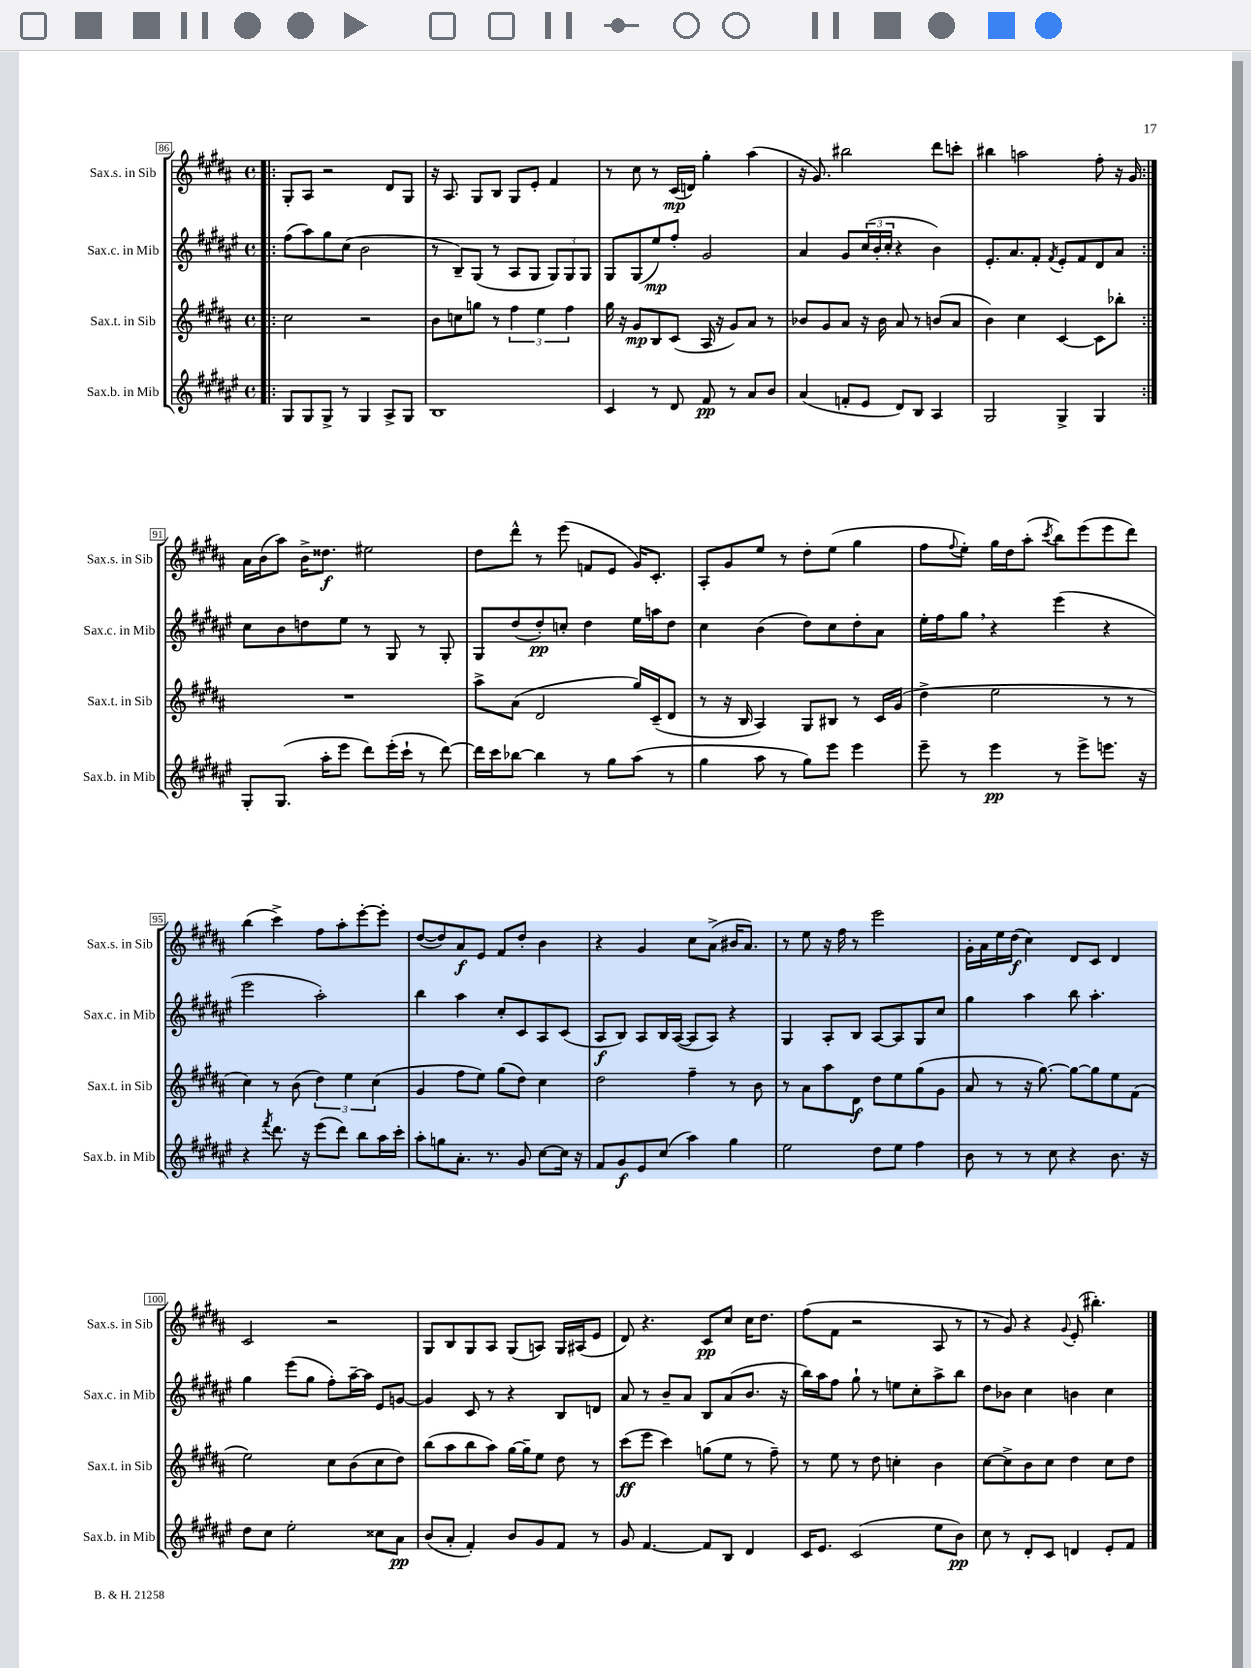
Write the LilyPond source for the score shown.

<<
\new StaffGroup <<
\new Staff = "s0" \with { instrumentName = "Sax.s. in Sib" shortInstrumentName = "Sax.s. in Sib" } {
    \clef treble \key b \major \defaultTimeSignature \time 4/4
    \repeat volta 2 { \bar ".|:" gis8-. ais8 r2 dis'8 gis8 |
    r16 ais8. gis8 b8 gis8 e'8-. fis'4 |
    r8 cis''8 r8 cis'16\mp( d'16) gis''4-. ais''4( |
    r16 gis'8.) bis''2 dis'''8 c'''8-. |
    bis''4 a''2 fis''8-. r16 gis'16 | }
    ais'16 b'16( ais''8) b'16-> disis''8.\f eis''2 |
    dis''8 dis'''8-^ r8 e'''8( f'8 e'8 gis'16) cis'8.-. |
    ais8-. gis'8 e''8 r8 dis''8-. e''8( gis''4 |
    fis''8 \appoggiatura { fis''8 } e''8-.) gis''16 dis''16 ais''8-.( \acciaccatura { cis'''8 } b''8) e'''8( e'''8 dis'''8) |
    b''4( cis'''4->) fis''8 ais''8-. e'''8~-. e'''8-. |
    dis''8~( dis''8) ais'8\f e'8 fis'8 dis''8-. b'4 |
    r4 gis'4 cis''8 ais'8->( bis'16 ais'8.) |
    r8 e''8 r16 fis''16 r8 e'''2 |
    gis'16-. ais'16 e''16 dis''16\f( cis''4) dis'8 cis'8 dis'4 |
    cis'2 r2 |
    gis8 b8 gis8 ais8 gis8( a8) gis16 ais16( e'8 |
    dis'8) r4. cis'8\pp cis''8 cis''16 dis''8. |
    fis''8( fis'8 r2 ais8 r8 |
    r8 gis'8) r4 \appoggiatura { gis'8 } e'8-.( bis''4.-.) \bar "|." |
}
\new Staff = "s1" \with { instrumentName = "Sax.c. in Mib" shortInstrumentName = "Sax.c. in Mib" } {
    \clef treble \key fis \major \defaultTimeSignature \time 4/4
    \repeat volta 2 { \bar ".|:" fis''8( ais''8) gis''8 cis''8( b'2 |
    r8 b8--) gis8( r8 ais8 gis8 \tuplet 3/2 { gis8) gis8 gis8 } |
    gis8 gis8( eis''8\mp) fis''8-. gis'2 |
    ais'4 gis'8 \tuplet 3/2 { cis''16( b'16-. cis''16-. } r4 b'4) |
    eis'8.-. ais'8. fis'8-. \acciaccatura { fis'8 } eis'8-. fis'8 dis'8 ais'8 | }
    cis''8 b'8 d''8 eis''8 r8 gis8 r8 gis8-. |
    gis8 dis''8( dis''8-.\pp) c''8-. dis''4 eis''16 a''16 dis''8 |
    cis''4 b'4( dis''8) cis''8 dis''8-. ais'8 |
    eis''16-. fis''16 gis''8 \breathe r4 eis'''4( r4 |
    eis'''2 ais''2-.) |
    b''4 ais''4 cis''8-. cis'8 ais8 cis'8( |
    ais8\f b8) ais8 b16 ais16~( ais8 ais8) r4 |
    gis4 ais8-. b8 ais8~ ais8 gis8 cis''8 |
    gis''4 ais''4 b''8 ais''4.-. |
    gis''4 eis'''8( gis''8 fis''8-.) ais''16~-- ais''16 eis'8 g'8~ |
    g'4 cis'8 r8 r4 b8 d'8 |
    ais'8 r8 b'8-- ais'8 b8 ais'8( b'8. r16 |
    b''16) ais''16 fis''8 gis''8-! r8 e''8 cis''8-. ais''8-> b''8 |
    dis''8 bes'8 cis''4 b'4 cis''4 \bar "|." |
}
\new Staff = "s2" \with { instrumentName = "Sax.t. in Sib" shortInstrumentName = "Sax.t. in Sib" } {
    \clef treble \key b \major \defaultTimeSignature \time 4/4
    \repeat volta 2 { \bar ".|:" cis''2 r2 |
    b'8 c''8 g''8 r8 \tuplet 3/2 { fis''4 e''4 fis''4 } |
    gis''16 r16 gis'8\mp b8 cis'8( ais16 r16 gis'8) ais'8 r8 |
    bes'8 gis'8 ais'8 r16 bes'16 ais'8 r8 b'8( ais'8 |
    b'4) cis''4 cis'4~ cis'8 bes''8-. | }
    R1 |
    ais''8-> ais'8( dis'2 gis''16) cis'16--( dis'8 |
    r8 r16 b16 ais4) gis8 bis8 r8 cis'16 gis'16( |
    dis''4-> e''2 r8 r8 |
    cis''4) r8 b'8( \tuplet 3/2 { dis''4) e''4 cis''4( } |
    gis'4 fis''8 e''8) gis''8( dis''8) cis''4 |
    dis''2 fis''4-- r8 b'8 |
    r8 ais'8 ais''8 dis'8\f dis''8 e''8 gis''8( gis'8 |
    ais'8 r8 r16 gis''8.~) gis''8~ gis''8 e''8 fis'8( |
    e''2) cis''8 b'8( cis''8 dis''8) |
    b''8( ais''8 b''8 ais''8) gis''16~ gis''16-- e''8 dis''8 r8 |
    cis'''8\ff( e'''8 cis'''4) g''8( e''8 r8 fis''8--) |
    r8 e''8 r8 dis''8 c''4-. b'4 |
    cis''8~ cis''8-> b'8 cis''8 dis''4 cis''8 dis''8 \bar "|." |
}
\new Staff = "s3" \with { instrumentName = "Sax.b. in Mib" shortInstrumentName = "Sax.b. in Mib" } {
    \clef treble \key fis \major \defaultTimeSignature \time 4/4
    \repeat volta 2 { \bar ".|:" gis8 gis8 gis8-> r8 gis4 ais8-> gis8 |
    b1 |
    cis'4 r8 dis'8 fis'8\pp r8 ais'8 b'8 |
    ais'4( f'8-. eis'8 dis'8) b8 ais4 |
    gis2 gis4-> gis4 | }
    gis8-. gis8.( ais''16-. eis'''8 dis'''8) eis'''16-.( cis'''16-! r8 dis'''8~) |
    dis'''16 cis'''16 bes''8~ bes''4 r8 gis''8 ais''8( r8 |
    gis''4 ais''8 r8 gis''8) eis'''8 eis'''4 |
    eis'''8-- r8 eis'''4\pp r8 eis'''8-> e'''8. r16 |
    r4 \acciaccatura { fis'''8 } dis'''8. r16 eis'''8( dis'''8) b''8 ais''16 cis'''16-. |
    ais''8-. g''8 ais'8.-. r8. gis'8 cis''8~ cis''16 r16 |
    fis'8 gis'8\f eis'8 cis''8( ais''4) gis''4 |
    eis''2 dis''8 eis''8 fis''4 |
    b'8 r8 r8 cis''8 r4 b'8. r16 |
    dis''8 cis''8 eis''2-. cisis''8 ais'8\pp |
    b'8( ais'8-. fis'4-.) b'8 gis'8 fis'8 r8 |
    gis'8 fis'4.~ fis'8 b8 dis'4 |
    cis'16 eis'8. cis'2( eis''8 b'8\pp) |
    cis''8 r8 dis'8-. cis'8 d'4 eis'8-. fis'8 \bar "|." |
}
>>
>>
\layout { \context { \Score currentBarNumber = #86 \override BarNumber.stencil = #(make-stencil-boxer 0.1 0.3 ly:text-interface::print) } }
